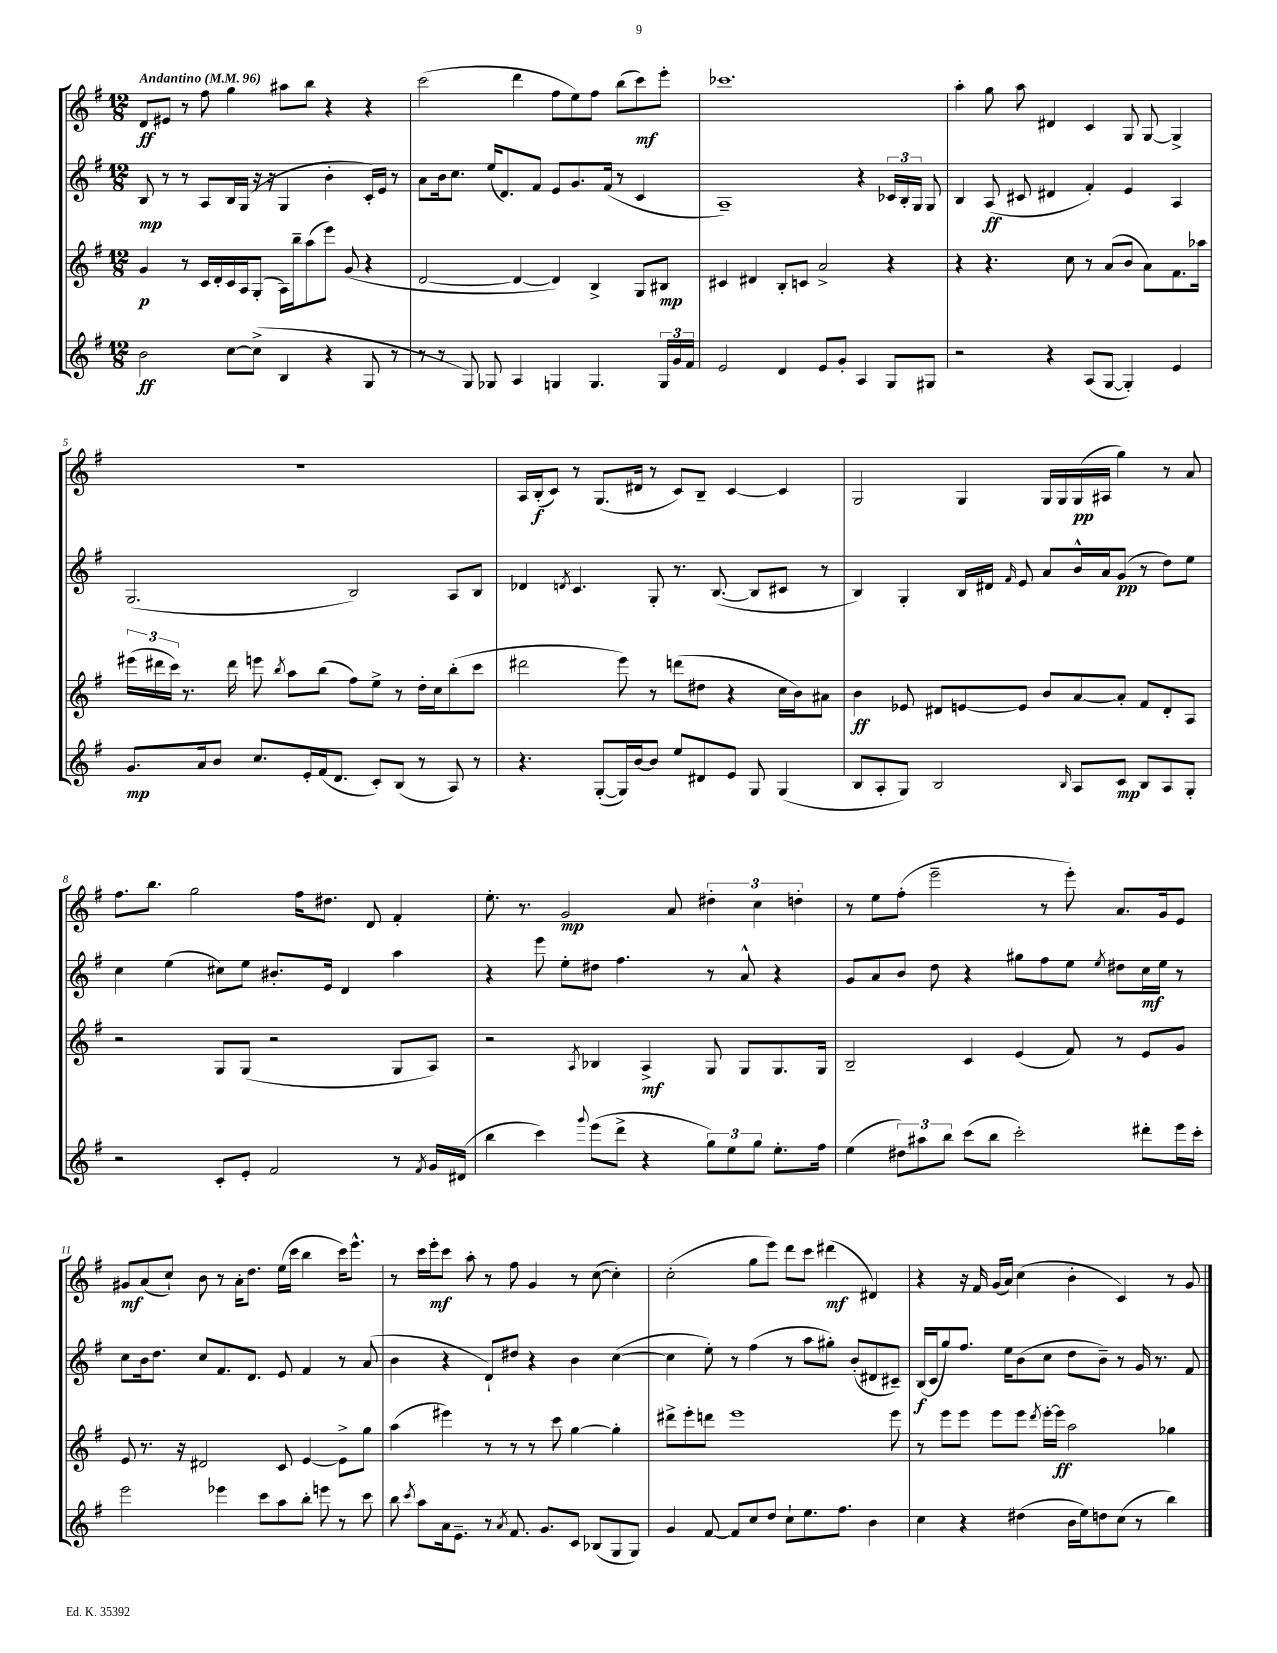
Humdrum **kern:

**kern	**kern	**kern	**kern
*staff4	*staff3	*staff2	*staff1
*clefG2	*clefG2	*clefG2	*clefG2
*k[f#]	*k[f#]	*k[f#]	*k[f#]
*M12/8	*M12/8	*M12/8	*M12/8
*MM96	*MM96	*MM96	*MM96
2b	4g	8B	8d
.	.	8r	8e#
.	8r	8r	8r
.	16c	8A	8ff#
.	16d'	.	.
[8cc	16c	16B	4gg
.	16A	(16G	.
(8cc^]	(8G'	16r	.
.	.	16r	.
4B	16A)	4G	8aa#
.	16bb~	.	.
.	(8aa	.	8bb
4r	8eee)	4b'	4r
.	(8g	.	.
8G	4r	16c')	4r
.	.	16e	.
8r	.	8r	.
=	=	=	=
8r	[2d	8a	(2ccc
8r	.	16b	.
.	.	8.cc	.
8G)	.	.	.
8G-	.	(16ee	.
.	.	8.d)	.
4A	4d_	.	4ddd
.	.	8f#	.
4G	4d])	8e	8ff#
.	.	8.g	8ee)
4.G	4B^	.	8ff#
.	.	(16f#	.
.	.	8r	(8bb
.	8G	4c	8ccc)
24G	8B#	.	8eee'
24g	.	.	.
24f#	.	.	.
=	=	=	=
2e	4c#	1A~)	1.ccc-
.	4d#	.	.
4d	8B'	.	.
.	8c	.	.
8e	2a^	.	.
8g'	.	.	.
4A	.	4r	.
8G	4r	24c-	.
.	.	24B'	.
.	.	24G	.
8G#	.	8G	.
=	=	=	=
2r	4r	4B	4aa'
.	4.r	(8A	8gg
.	.	8c#	8aa
4r	.	4d#	4d#
.	8cc	.	.
(8A	8r	4f#')	4c
[8G	(8a	.	.
4G'])	8b	4e	8G
.	8a)	.	[8G
4e	8.f#	4A	4G^]
.	16aa-	.	.
=	=	=	=
8.g	(24eee#	(2.G	1.r
.	24ddd#	.	.
.	24ccc)	.	.
.	8.r	.	.
16a	.	.	.
8b	.	.	.
.	16ddd#	.	.
8.cc	8eee	.	.
.	8qbb	.	.
.	8aa	.	.
16e'	.	.	.
(16f#	(8bb	.	.
8.d	.	.	.
.	8ff#)	2B)	.
8c')	8ee^	.	.
(8B	8r	.	.
8r	16dd'	.	.
.	16cc	.	.
8A)	(8bb'	8A	.
8r	8ccc	8B	.
=	=	=	=
4.r	2ddd#	4d-	16A
.	.	.	(16B'
.	.	.	8c)
.	.	8qd	.
.	.	4.c	8r
([8G'	.	.	(8.G
16G])	8eee)	.	.
[16b	.	.	16d#
8b]	8r	8G'	8r
8ee	(8ddd	8.r	8c)
8d#	8dd#	.	8B~
.	.	([8.B	.
8e	4r	.	[4c
8G	.	8B]	.
(4G	16cc	8c#	4c]
.	16b)	.	.
.	8a#	8r	.
=	=	=	=
8B	4b	4B)	2G
8A'	.	.	.
8G)	8e-	4G'	.
2B	8d#	.	.
.	[8e	16B	4G
.	.	16d#	.
.	.	16qqf#	.
.	8e]	8e	.
.	8b	8a	16G
.	.	.	16G
16qqB	.	.	.
8A	[8a	16b^^	(16G
.	.	16a	16A#
8c	8a']	(8g	4gg)
8B	8f#	8r	.
8A	8d#'	8dd)	8r
8G'	8A	8ee	8a
=	=	=	=
2r	2r	4cc	8.ff#
.	.	.	8.bb
.	.	(4ee	.
.	.	.	2gg
8c'	8G	8cc#)	.
8e'	(8G	8ee	.
2f#	2r	8.b#'	.
.	.	.	16ff#
.	.	16e	8.dd#
.	.	4d	.
.	.	.	8d
8r	8G	4aa	4f#'
8qf#	.	.	.
16g	8A)	.	.
(16d#	.	.	.
=	=	=	=
4bb	2r	4r	8.ee'
.	.	.	8.r
4ccc)	.	8eee	.
.	.	8ee'	2g
8qqggg	8qA	.	.
(8eee	4B-	8dd#	.
8ddd^	.	4.ff#	.
4r	4A^	.	.
.	.	.	8a
12gg)	8G	8r	6dd#'
12ee	.	.	.
.	8G	8a^^	.
12gg	.	.	6cc
8.ee'	8.G	4r	.
.	.	.	6dd'
16ff#	16G	.	.
=	=	=	=
(4ee	2B~	8g	8r
.	.	8a	8ee
12dd#)	.	8b	(8ff#'
12aa#	.	.	.
.	.	8dd	2eee~
12bb	.	.	.
(8ccc	4c	4r	.
8bb	.	.	.
2ccc')	(4e	8gg#	.
.	.	8ff#	8r
.	8f#)	8ee	8eee')
.	.	8qee	.
.	8r	8dd#	8.a
8ddd#'	8e	16cc	.
.	.	16ee	16g
16eee	8g	8r	8e
16ccc'	.	.	.
=	=	=	=
2eee	8e	8cc	8g#
.	8.r	16b	(8a
.	.	8.dd	.
.	.	.	8cc`)
.	16r	.	.
.	2d#	8cc	8b
4eee-	.	8.f#	8r
.	.	.	16a'
.	.	8.d	8.dd
8ccc	.	.	.
8aa	8c	8e	(16ee
.	.	.	16ccc
8bb'	[4e	4f#	4bb
8eee	.	.	.
8r	8e^]	8r	16ccc)
.	.	.	8.eee^^
8ccc	8gg	(8a	.
=	=	=	=
8bb	(4aa	4b	8r
8qccc	.	.	.
8aa	.	.	16ccc
.	.	.	16eee'
16a	4eee#)	4r	8ccc
8.e~	.	.	.
.	.	.	8aa'
8r	8r	8d`)	8r
8qa	.	.	.
8.f#	8r	8dd#	8ff#
.	8r	4r	4g
8.g	.	.	.
.	8ccc	.	.
8c	[4gg	4b	8r
(8B-	.	.	([8cc
8G	4gg']	([4cc	4cc'])
8G)	.	.	.
=	=	=	=
4g	8ddd#^	4cc]	(2cc'
.	8eee'	.	.
[8f#	8ddd	8ee')	.
8f#]	1eee	8r	.
8cc	.	(4ff#	8gg
8dd	.	.	8eee)
8cc`	.	8r	8ddd
8.ee	.	8aa	8ccc
.	.	8gg#')	(4ddd#
8.ff#	.	.	.
.	.	(8b'	.
4b	.	8d#	4d#)
.	8eee	8c#~)	.
=	=	=	=
4cc	8r	(16B	4r
.	.	16c	.
.	8eee	8gg)	.
4r	8eee	8.ff#	16r
.	.	.	16f#
.	8eee	.	(16g
.	.	16ee	16a)
(4dd#	8eee	(8b	(4cc
.	8qddd	.	.
.	[16eee'	8cc	.
.	16eee]	.	.
16b	2aa	8dd	4b'
16ee)	.	.	.
8dd	.	8b~)	.
(8cc	.	8r	4c)
8r	.	16g	.
.	.	8.r	.
4bb)	4gg-	.	8r
.	.	8f#	8g
==	==	==	==
*-	*-	*-	*-
